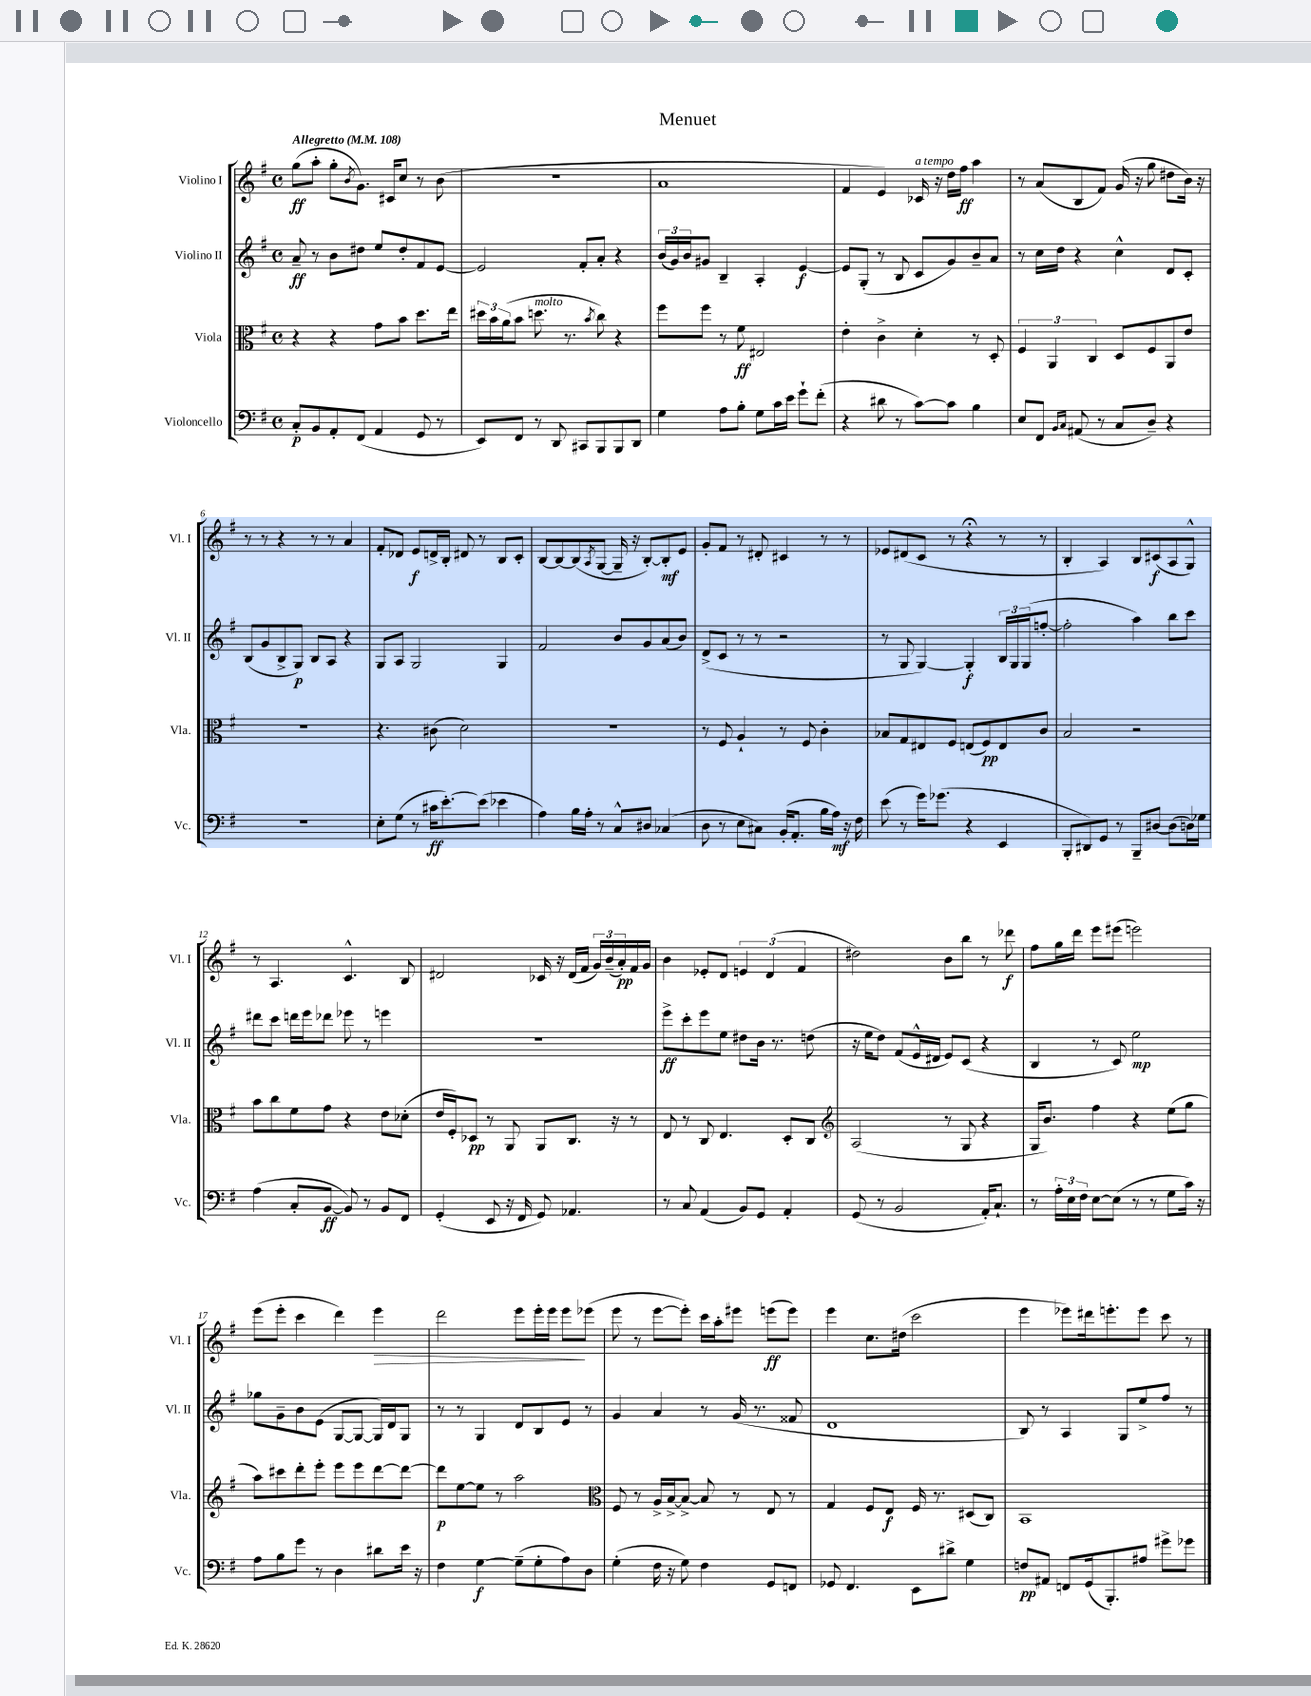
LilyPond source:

\header { title = "Menuet" }
<<
\new StaffGroup <<
\new Staff = "s0" \with { instrumentName = "Violino I" shortInstrumentName = "Vl. I" } {
    \clef treble \key g \major \defaultTimeSignature \time 4/4 \tempo "Allegretto" 4 = 108
    g''8\ff( a''8-. g''8-. \acciaccatura { b'8 } g'8.) cis'16 c''8 r8 b'8( |
    R1 |
    a'1 |
    fis'4 e'4) ces'16^\markup { \italic "a tempo" } r16 d''16 fis''16\ff a''4 |
    r8 a'8( b8 fis'8) g'16( r16 g''8 dis''8 b'16) r16 |
    r8 r8 r4 r8 r8 a'4 |
    fis'8-. des'8 e'8\f d'16-> b16-. dis'8 r8 b8 c'8-. |
    b8~ b8~ b8( \acciaccatura { a8 } g8~ g16-- r16 b8~-.) b8-.\mf e'8 |
    g'8-. fis'8 r8 dis'8-. cis'4 r8 r8 |
    ees'8 dis'8( c'8 r8 r4\fermata r8 r8 |
    b4-. a4) b8 cis'8\f( a8 g8-^) |
    r8 a4. c'4.-^ b8 |
    dis'2 ces'16 r16 dis'16( fis'16 \tuplet 3/2 { g'16) b'16--( a'16-.\pp) } fis'16 g'16 |
    b'4 ees'8-. d'8 \tuplet 3/2 { e'4 d'4( fis'4 } |
    dis''2) b'8 b''8 r8 des'''8\f |
    fis''8 g''16 d'''16 e'''8 eis'''8( e'''2) |
    e'''8( e'''8-. c'''4 d'''4) e'''4\> |
    d'''2 e'''8 e'''16-. e'''16 e'''8\! ees'''8( |
    e'''8 r8 e'''8~ e'''8-.) c'''16 a''16-. eis'''8 e'''8\ff( e'''8) |
    e'''4 c''8. dis''16( c'''2 |
    e'''4 ees'''8) dis'''16 e'''8.-. e'''8 c'''8 r8 \bar "|." |
}
\new Staff = "s1" \with { instrumentName = "Violino II" shortInstrumentName = "Vl. II" } {
    \clef treble \key g \major \defaultTimeSignature \time 4/4
    a'8--\ff r8 b'8 dis''8 e''8 dis''8-. fis'8 e'8~ |
    e'2 fis'8-. a'8-. r4 |
    \tuplet 3/2 { b'16( g'16) b'16 } gis'8 b4-- a4-. e'4~\f |
    e'8 g8-.( r8 b8 c'8 g'8) b'8-- a'8 |
    r8 c''16 d''16 r4 c''4-^ d'8 c'8-. |
    b8( g'8 b8-> g8\p) b8 a8 r4 |
    g8 a8 g2 g4 |
    fis'2 b'8 g'8 a'8( b'8) |
    d'8->( c'8 r8 r8 r2 |
    r8 g8 g4~) g4-.\f \tuplet 3/2 { b16 g16 g16( } f''8~-. |
    f''2-. a''4) b''8 c'''8 |
    dis'''8 c'''8 d'''16 e'''16 des'''8 ees'''8 r8 e'''4 |
    r1 |
    e'''8->\ff c'''8-. e'''8 e''8 dis''8 b'16 r8. d''8( |
    r16 e''16 d''8) fis'8( e'16-^ dis'16 e'8) c'8( r4 |
    b4 r8 c'8) e''2\mp |
    ges''8 g'8-- b'8 e'8( g8~ g8~ g16) d'16 g8 |
    r8 r8 g4 d'8 b8 e'8 r8 |
    g'4 a'4 r8 g'16( r8. fisis'8 |
    d'1 |
    b8) r8 a4 g8 e''8-> fis''8 r8 \bar "|." |
}
\new Staff = "s2" \with { instrumentName = "Viola" shortInstrumentName = "Vla." } {
    \clef alto \key g \major \defaultTimeSignature \time 4/4
    r4 r4 g'8 b'8 d''8. e''16 |
    \tuplet 3/2 { dis''16 b'16 a'16( } b'8 d''8.^\markup { \italic "molto" } r8. \acciaccatura { b'8 } c''8) r4 |
    fis''8 fis''8 r8 fis'8\ff eis2 |
    e'4-. c'4-> d'4-. r8 d8-. |
    \tuplet 3/2 { fis4 a,4 c4 } d8 fis8 a,8 e'8 |
    R1 |
    r4. cis'8( d'2) |
    R1 |
    r8 fis8 a4-! r8 fis8 c'4-. |
    bes8 g8 eis8 fis8 e8( fis8\pp) e8 c'8 |
    b2 r2 |
    b'8 c''8 fis'8 g'8 r4 e'8 des'8-.( |
    e'16 fis16-.) des8\pp r8 a,8 a,8 c8. r16 r8 |
    e8 r8 c8 e4. d8-. c8 |
    \clef treble a2( r8 g8 r4 |
    g16 b'8.) fis''4 r4 e''8( g''8 |
    a''8) cis'''8 d'''8-. e'''8-. e'''8 e'''8 d'''8~ d'''8~ |
    d'''8\p e''8~ e''8 r8 a''2 |
    \clef alto fis8 r8 a16-> b16~-> b8~-> b8 r8 e8 r8 |
    g4 fis8 e8\f fis16 r8. dis8( c8) |
    b,1 \bar "|." |
}
\new Staff = "s3" \with { instrumentName = "Violoncello" shortInstrumentName = "Vc." } {
    \clef bass \key g \major \defaultTimeSignature \time 4/4
    c8-.\p b,8 a,8-. fis,8( a,4 g,8 r8 |
    e,8) fis,8 r8 d,8 cis,8 b,,8 b,,8 d,8 |
    g4 a8 b8-. g8 c'16 e'16 g'8-! fis'8-.( |
    r4 dis'8 r8 c'8~) c'8 b4 |
    e8 fis,8 \grace { b,16 c16 } ais,8( r8 c8 d8--) r4 |
    R1 |
    e8-. g8( r8 cis'16\ff e'8.~-.) e'8( ees'4 |
    a4) b16 a16-. r8 c8-^ dis8 ces4( |
    d8 r8 e8 cis8) b,16-.( a,8.-. b16 a16\mf) r16 fis16 |
    e'8( r8 g'16) ges'8.( r4 e,4 |
    b,,8-. dis,8) g,8 r8 b,,8-- dis8~ dis8( d16) ges16 |
    a4( c8-. b,8~\ff b,8) r8 b,8 fis,8 |
    g,4-.( e,8 r16 fis,16 g,8) aes,4. |
    r8 c8 a,4( b,8) g,8 a,4-. |
    g,8( r8 b,2 a,16-.) c8.-! |
    r8 \tuplet 3/2 { a16-. e16 fis16 } e8~ e8( r8 r8 g8 c'16) r16 |
    a8 b8 g'8 r8 d4 dis'8 e'16 r16 |
    fis4 g4~\f g8--( g8-. a8) d8 |
    g4-.( fis16 r16 g8) fis4 g,8 f,8 |
    ges,8 fis,4. e,8 dis'8-> g4 |
    f8\pp ais,8 f,8 g,16( b,,8.-.) ais8 gis'8-> ges'8 \bar "|." |
}
>>
>>
